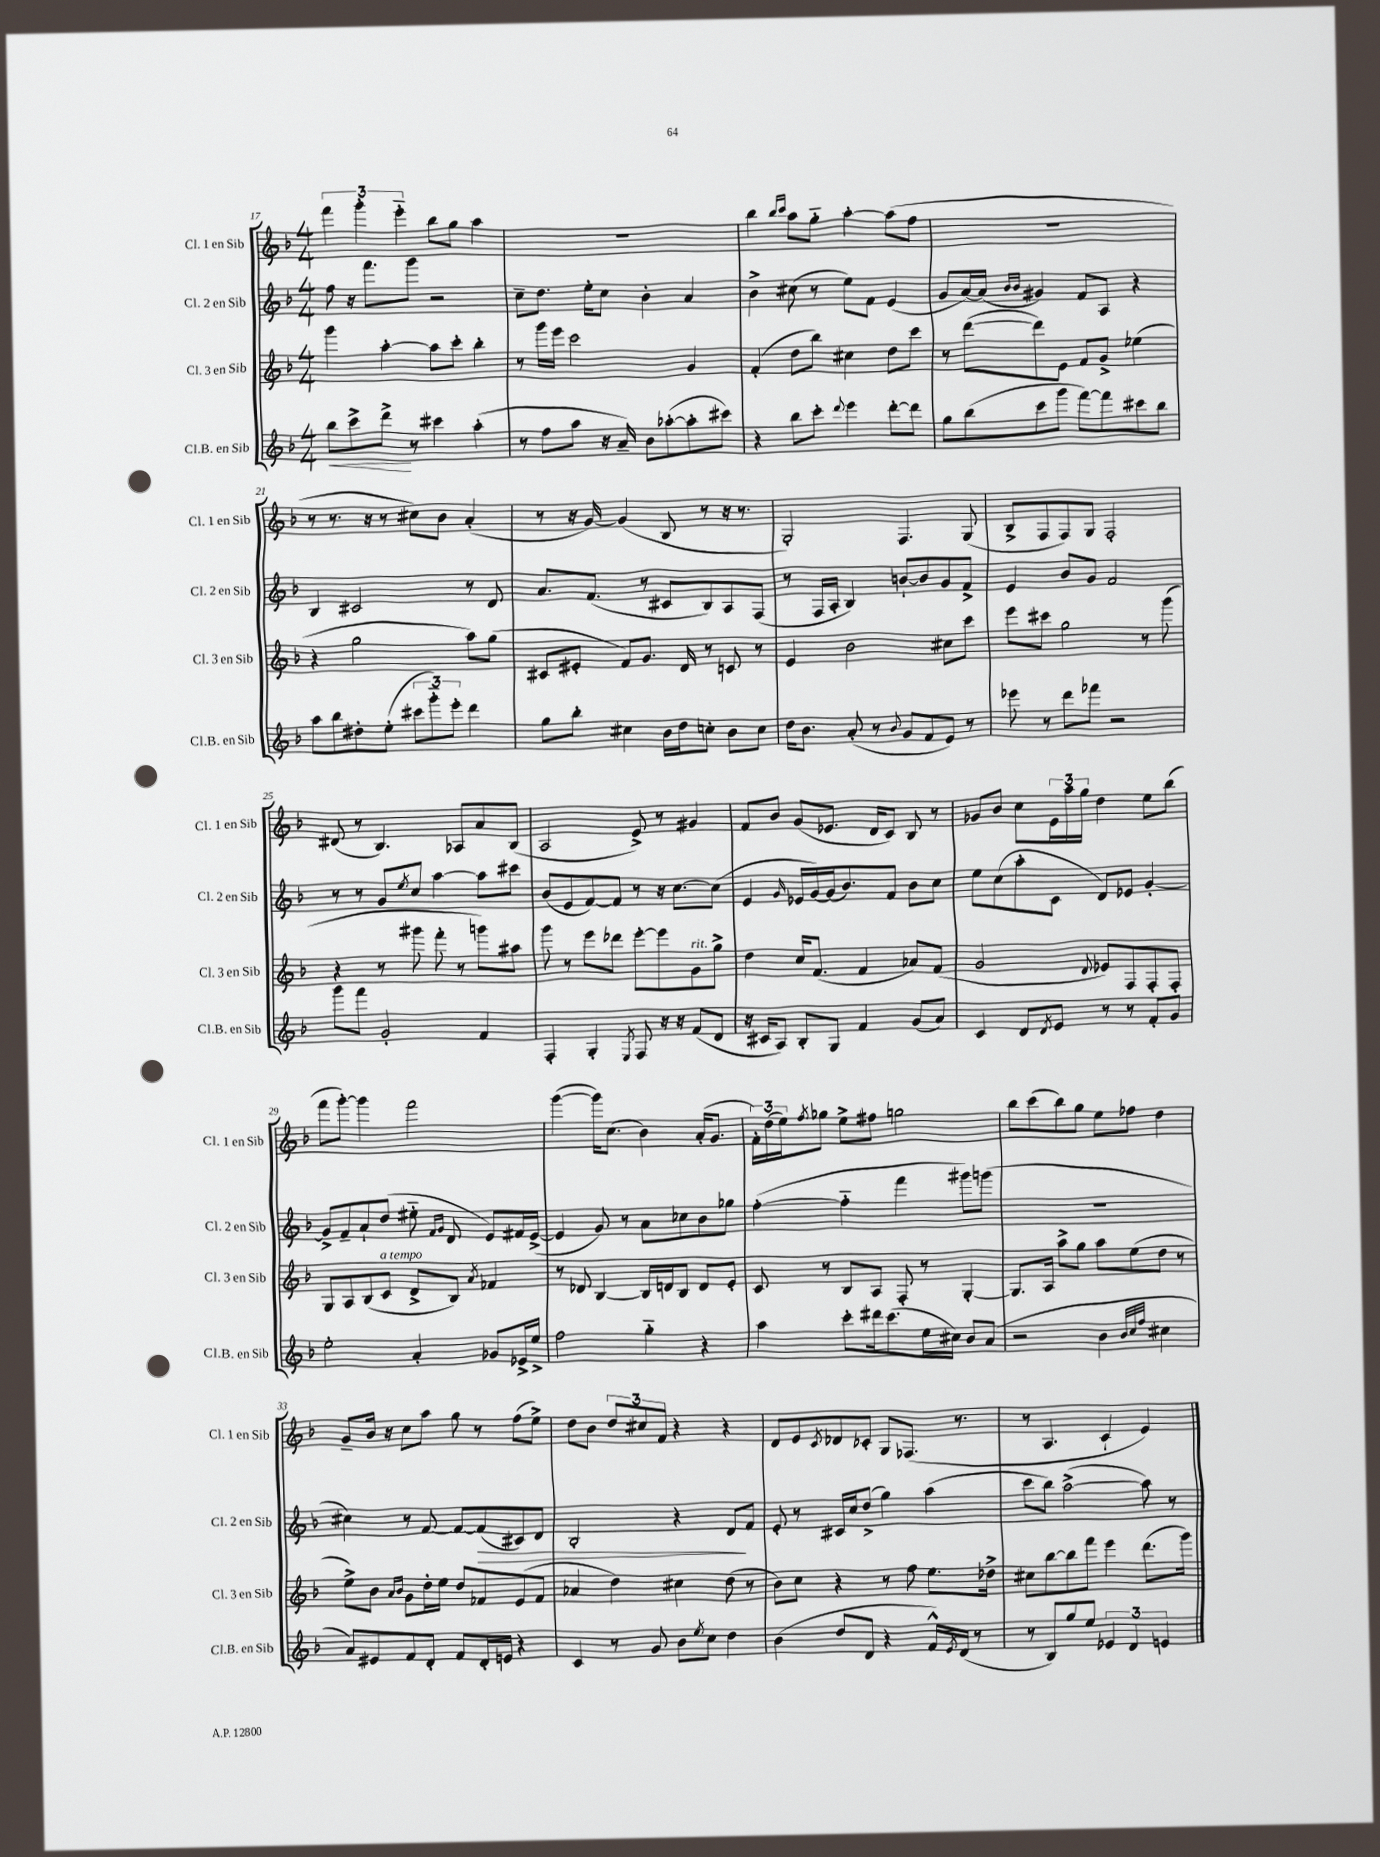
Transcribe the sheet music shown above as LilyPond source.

<<
\new StaffGroup <<
\new Staff = "s0" \with { instrumentName = "Cl. 1 en Sib" shortInstrumentName = "Cl. 1 en Sib" } {
    \clef treble \key f \major \numericTimeSignature \time 4/4
    \tuplet 3/2 { f'''4 g'''4-. e'''4-_ } bes''8 g''8 a''4 |
    R1 |
    bes''4 \grace { bes''16 c'''16 } a''8 g''8-_ a''4~-. a''8( f''8 |
    R1 |
    r8 r8. r16 r8 cis''8) bes'8 a'4-.( |
    r8 r16 g'16~) g'4( bes8 r8 r16 r8. |
    g2-.) f4. g8( |
    bes8-> f8 f8) g8 f2-. |
    dis'8( r8 bes4.) aes8 a'8 bes8( |
    a2 e'8->) r8 gis'4 |
    f'8 bes'8 g'8( ees'8. d'16 c'8) bes8 r8 |
    ges'8 bes'8 c''8 \tuplet 3/2 { e'16 a''16 g''16 } d''4 e''8 bes''8( |
    f'''8 g'''8~-.) g'''4 f'''2 |
    g'''4~( g'''16) c''8.( bes'4) a'16-.( g'8. |
    \tuplet 3/2 { f'16-.) d''16( e''16) } \acciaccatura { f''8 } ges''8 e''8-> fis''8 g''2 |
    bes''8 c'''8( bes''8) g''8 e''8 fes''8 d''4 |
    g'8-- bes'16 r16 c''8 a''8 g''8 r8 f''8( e''8->) |
    d''8 bes'8 \tuplet 3/2 { d''8 cis''8 f'8 } r4 r4 |
    d'8 e'8 \acciaccatura { c'8 } des'8 ces'8-. g8 fes8.( r8. |
    r8 a4. c'4-! e'4) \bar "|." |
}
\new Staff = "s1" \with { instrumentName = "Cl. 2 en Sib" shortInstrumentName = "Cl. 2 en Sib" } {
    \clef treble \key f \major \numericTimeSignature \time 4/4
    f''8 r16 f'''8. g'''8 r2 |
    c''8-- d''8. e''16-. c''8 bes'4-. a'4 |
    bes'4-> cis''8( r8 e''8) f'8 e'4( |
    g'8 a'16~) a'16( \grace { bes'16 bes'16 } gis'4) f'8 a8 r4 |
    bes4 cis'2 r8 d'8 |
    a'8. f'8.( r8 cis'8 bes8) a8 f8( |
    r8 f16 a16-. bes4) b'8~-! b'8 g'8 f'8-> |
    e'4 bes'8 g'8 f'2 |
    r8 r8 g'8 \acciaccatura { e''8 } c''8 a''4~ a''8 cis'''8 |
    bes'8( e'8 f'8~) f'8 r8 r16 c''8.~ c''8( |
    e'4 \grace { g'16 } ees'16 g'16~) g'16( bes'8.) f'8 bes'8 c''8 |
    e''8 c''8( a''8-. c'8 d'8) ees'8 g'4~-. |
    g'8-> f'8-- a'8-! d''8( eis''8-_ \grace { f'16 g'16 } d'8 e'8) fis'16 e'16~->( |
    e'4 g'8) r8 a'8 ces''8 bes'8 ges''8 |
    f''4~-.( f''4-_ f'''4 gis'''8) g'''8( |
    R1 |
    cis''4) r8 f'8~ f'8~ f'8\>( cis'8) d'8 |
    bes2-. r4 d'8\! f'8 |
    e'8-. r8 cis'16 c''16 d''8->( g''4) a''4( |
    c'''8 bes''8) a''2~->( a''8) r8 \bar "|." |
}
\new Staff = "s2" \with { instrumentName = "Cl. 3 en Sib" shortInstrumentName = "Cl. 3 en Sib" } {
    \clef treble \key f \major \numericTimeSignature \time 4/4
    g'''4 a''4~-. a''8 c'''8-. bes''4-. |
    r8 g'''16 e'''16 c'''2 g'4 |
    f'4-.( d''8 bes''8) cis''4 d''8 c'''8 |
    r8 d'''8~( d'''8) e'8 f'8 g'8-> ees''4( |
    r4 g''2 a''8) g''8( |
    cis'8 eis'8-. f'8) g'8. d'16 r8 c'8 r8 |
    e'4 bes'2 cis''8 c'''8 |
    e'''8 cis'''8 g''2 r8 g'''8( |
    r4 r8 gis'''8 f'''8-. r8 g'''8) ais''8 |
    g'''8 r8 e'''8 des'''8 e'''8~-. e'''8 g'8^\markup { \italic "rit." } g''8-> |
    d''4 c''16 f'8.( f'4 aes'8) f'8( |
    g'2 \appoggiatura { d'8 } ees'8) f8 f8-. f8-. |
    g8 a8 bes8( c'8^\markup { \italic "a tempo" } d'8-> bes8) \acciaccatura { a'8 } fes'4 |
    r8 des'8 bes4~ bes16 d'16 bes8 d'8 e'8-. |
    c'8 r8 bes8 a8 f8-. r8 g4~-. |
    g8. a16 a''8-> g''8 a''8 e''8( d''8 r8 |
    e''8->) bes'8 \grace { a'16 bes'16 } g'8 d''16-. e''16 d''8 fes'8 e'8( fes'8 |
    aes'4 d''4) cis''4 d''8( r8 |
    bes'8) c''8 r4 r8 f''8 e''8. des''16-> |
    cis''8 bes''8~ bes''8 f'''8 e'''4 d'''8.( g'''16) \bar "|." |
}
\new Staff = "s3" \with { instrumentName = "Cl.B. en Sib" shortInstrumentName = "Cl.B. en Sib" } {
    \clef treble \key f \major \numericTimeSignature \time 4/4
    bes''8\< c'''8-> d'''8->\! r8 cis'''4 a''4-.( |
    r8 f''8 a''8 r16 a'16--) bes'8 aes''8~-.( aes''8-. cis'''8) |
    r4 bes''8 c'''8-. \appoggiatura { d'''8 } e'''4 d'''8~-. d'''8 |
    g''8 bes''8( c'''8 g'''8 f'''8~) f'''8 cis'''8 bes''8 |
    a''8 bes''8 dis''8-. e''8-.( \tuplet 3/2 { cis'''8 g'''8-_) e'''8-. } d'''4 |
    g''8 bes''8-. cis''4 bes'16 d''16 c''8-. bes'8 c''8 |
    d''16 bes'8. a'8-.( r8 \appoggiatura { bes'8 } g'8 f'8 e'8) r8 |
    ees'''8 r8 d'''8 fes'''8 r2 |
    g'''8 f'''8 g'2-. f'4 |
    f4-. g4-. \acciaccatura { e8 } f8 r16 r16 f'8( d'8 |
    r16 cis'16 a8) bes8-. g8 f'4 g'8( a'8) |
    c'4 d'8 \acciaccatura { d'8 } e'8 r8 r8 f'8-. g'8 |
    e''2-. a'4-. ges'8 ees'16-> e''16-> |
    f''2 g''4-_ r4 |
    a''4 c'''8-. dis'''16 c'''8.( e''16 cis''16) bes'8 a'8( |
    r2 bes'4 \grace { bes'32 c''32 f''32 } cis''4 |
    a'8) eis'8 f'8 d'8-. f'8 d'16-. e'16 r4 |
    c'4 r8 g'8 bes'8 \acciaccatura { e''8 } c''8 d''4 |
    bes'4( d''8 d'8 r4 f'16-^) \acciaccatura { e'8 } d'16( r8 |
    r8 bes8) g''8 e''8 \tuplet 3/2 { ees'4 d'4 e'4 } \bar "|." |
}
>>
>>
\layout { \context { \Score currentBarNumber = #17 } }
